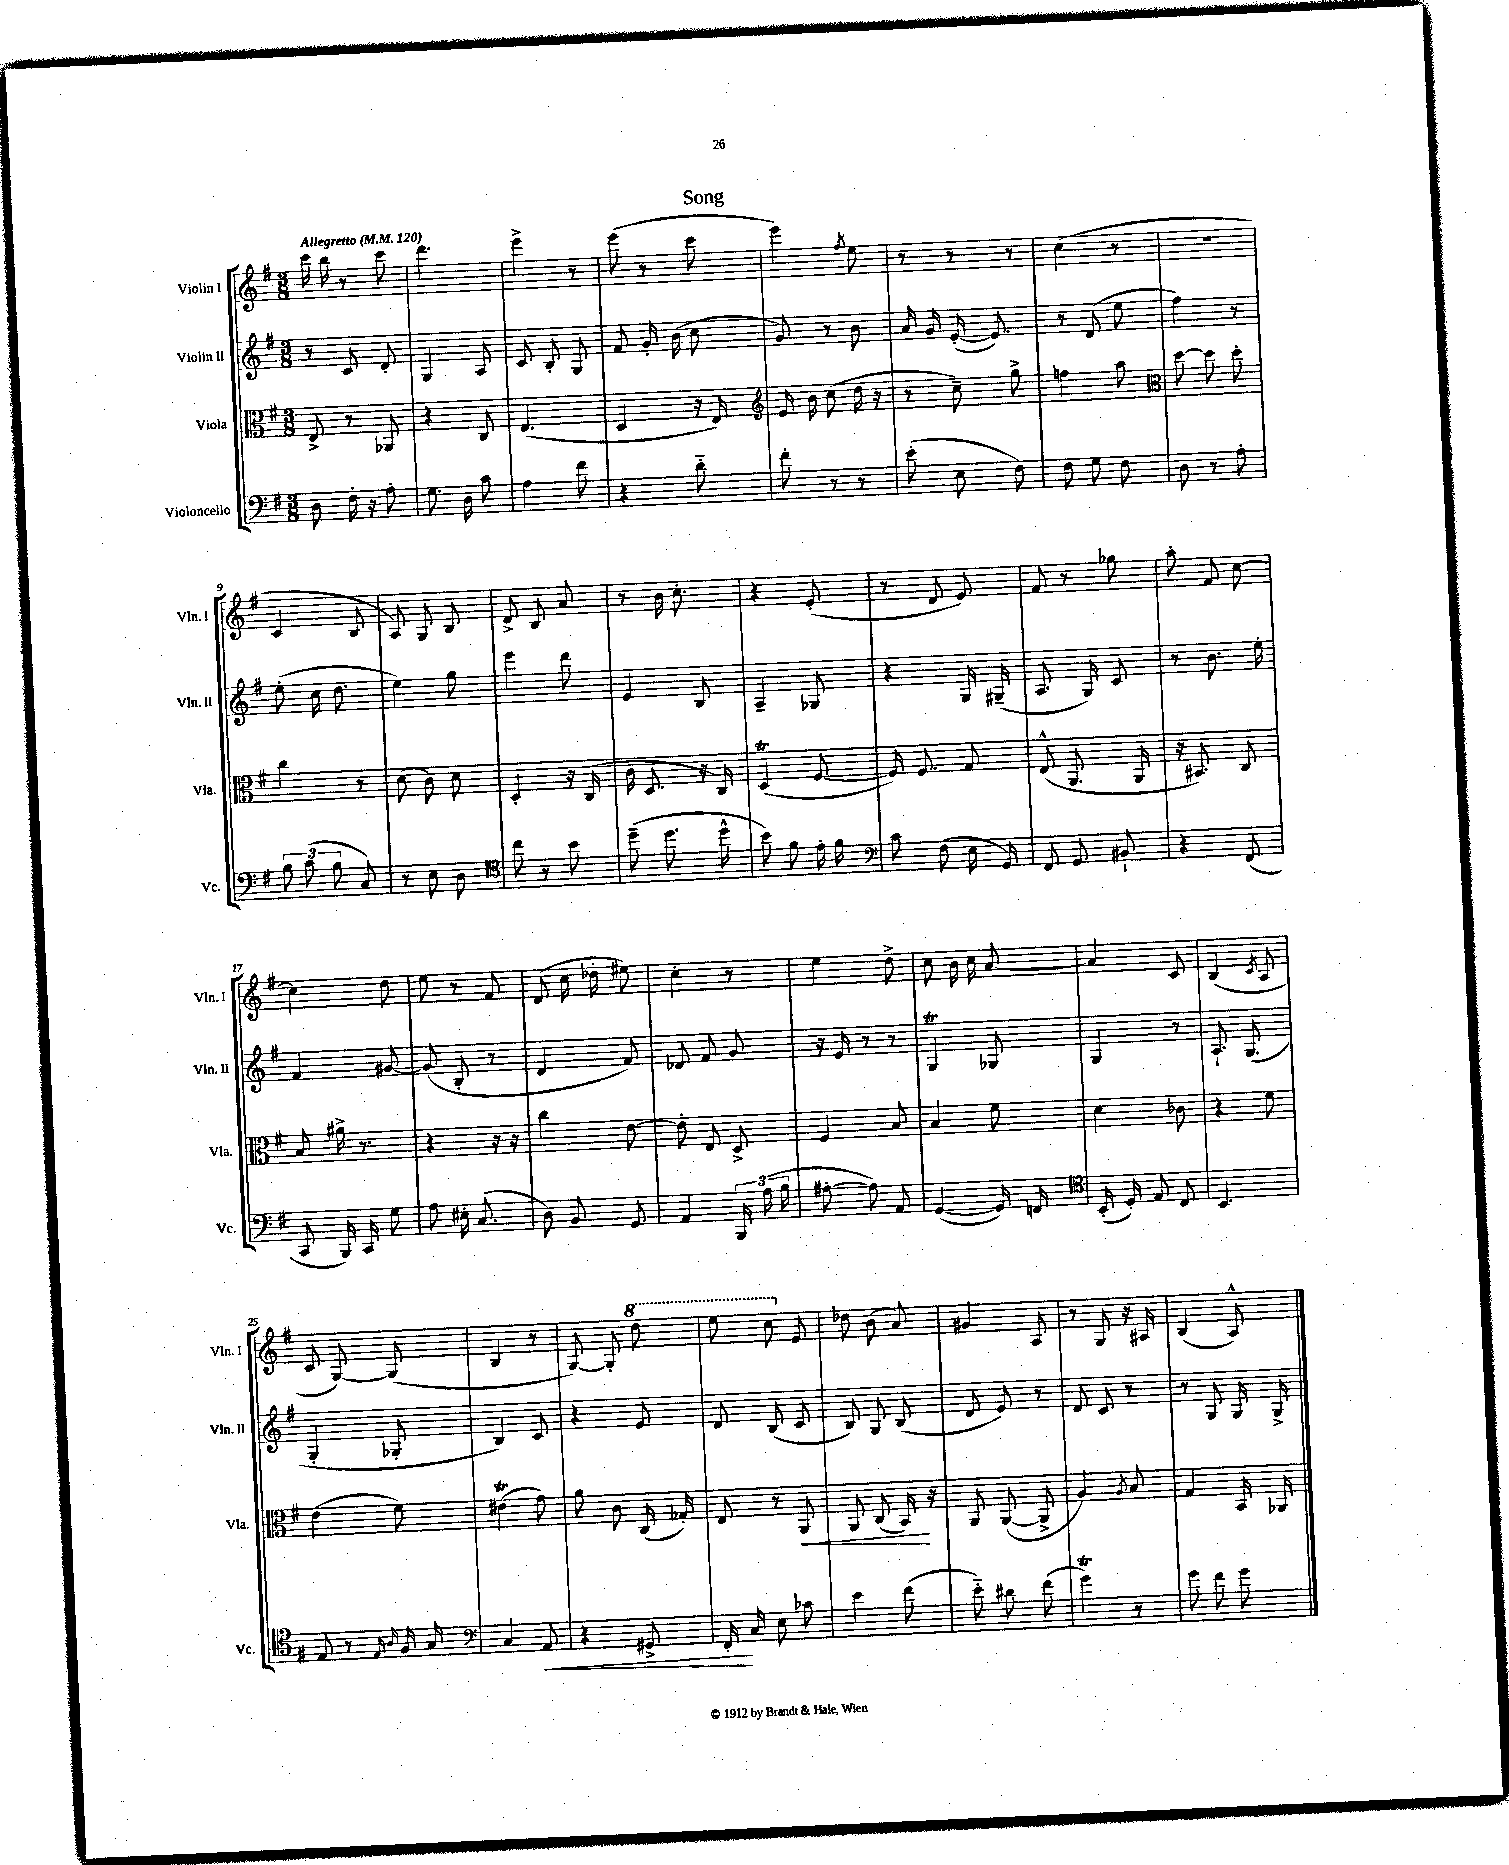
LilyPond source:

\header { title = "Song" }
<<
\new StaffGroup <<
\new Staff = "s0" \with { instrumentName = "Violin I" shortInstrumentName = "Vln. I" } {
    \clef treble \key g \major \numericTimeSignature \time 3/8 \tempo "Allegretto" 4 = 120
    \autoBeamOff c'''16 b''16 r8 c'''8 |
    d'''4. |
    e'''4-> r8 |
    e'''8( r8 c'''8 |
    e'''4) \acciaccatura { fis''8 } e''8 |
    r8 r8 r8 |
    c''4( r8 |
    R4. |
    c'4 b8 |
    a8) g8 b8 |
    d'8-> b8 a'8 |
    r8 b'16 c''8.-. |
    r4 e'8-.( |
    r8 d'8 e'8) |
    fis'8 r8 ges''8 |
    a''8-. fis'8 c''8~ |
    c''4 d''8 |
    e''8 r8 fis'8 |
    d'8( c''16 des''16-. eis''8) |
    c''4-. r8 |
    e''4 d''8-> |
    c''8 b'16 c''16 a'8~ |
    a'4 c'8 |
    b4( \acciaccatura { c'8 } a8 |
    c'8 g8~) g8( |
    b4 r8 |
    g8~) g8-. \ottava #1 d'''8 |
    e'''8 c'''8 \ottava #0 e'8 |
    des''8 b'8( a'8) |
    gis'4 a8 |
    r8 g8 r16 ais16 |
    b4( a8-^) \bar "|." |
}
\new Staff = "s1" \with { instrumentName = "Violin II" shortInstrumentName = "Vln. II" } {
    \clef treble \key g \major \numericTimeSignature \time 3/8
    \autoBeamOff r8 c'8 d'8-. |
    g4 a8 |
    c'8 b8-. g8 |
    fis'8 g'16-. b'16( c''8 |
    g'8) r8 b'8 |
    a'16 g'16 e'16~-.( e'8.) |
    r8 d'8( e''8 |
    fis''4) r8 |
    e''8-.( c''16 d''8. |
    e''4) g''8 |
    e'''4 d'''8 |
    e'4 b8 |
    a4-- ges8 |
    r4 g16 gis16--( |
    a8. g16) c'8 |
    r8 b'8. e''16-. |
    fis'4 gis'8~ |
    gis'8( b8-. r8 |
    d'4 fis'8) |
    des'8 fis'8 g'8 |
    r16 e'16 r8 r8 |
    g4\trill ges8 |
    g4 r8 |
    a8.-! g8.( |
    g4-. ges8-. |
    b4) c'8 |
    r4 e'8 |
    d'8 b8( c'8 |
    b8) g8 b8( |
    d'8 e'8) r8 |
    d'8 c'8 r8 |
    r8 g8 g16 g16-> \bar "|." |
}
\new Staff = "s2" \with { instrumentName = "Viola" shortInstrumentName = "Vla." } {
    \clef alto \key g \major \numericTimeSignature \time 3/8
    \autoBeamOff e8-> r8 aes,8 |
    r4 c8 |
    e4.( |
    d4 r16 e16) |
    \clef treble e'16 b'16 c''8( d''16 r16 |
    r8 c''8--) g''8-> |
    f''4 a''8 |
    \clef alto d''8~ d''8 d''8-. |
    c''4 r8 |
    d'8( c'8) d'8 |
    d4-. r16 c16( |
    c'16 d8. r16 c16) |
    d4\trill( fis8~ |
    fis16) fis8. g8 |
    e8-^( a,8. a,16 |
    r16 bis,8.) c8 |
    b8 ais'16-> r8. |
    r4 r16 r16 |
    c''4 e'8~ |
    e'8-. e8 d8-> |
    fis4 b8 |
    b4 fis'8 |
    d'4 ces'8 |
    r4 fis'8 |
    e'4( fis'8) |
    eis'4\trill( g'8) |
    a'8 c'8 c16( ges16-.) |
    e8 r8 a,8\< |
    a,8 c8( b,16\!) r16 |
    a,8 a,8~( a,8-> |
    a4) \acciaccatura { a8 } b8 |
    g4 b,16 aes,16 \bar "|." |
}
\new Staff = "s3" \with { instrumentName = "Violoncello" shortInstrumentName = "Vc." } {
    \clef bass \key g \major \numericTimeSignature \time 3/8
    \autoBeamOff d8 fis16-. r16 a8-. |
    g8. d16 c'8 |
    a4 fis'8 |
    r4 d'8-_ |
    fis'8-. r8 r8 |
    e'8-.( e8 fis8) |
    fis8 g8 fis8 |
    d8 r8 a8-. |
    \tuplet 3/2 { b8 c'8( b8 } c8) |
    r8 e8 d8 |
    \clef tenor c''8 r8 b'8 |
    d''8--( d''8. d''16-^ |
    b'8) fis'8 e'16-. fis'16 |
    \clef bass c'8 fis8( e16 g,16) |
    fis,8 g,8 bis,8-! |
    r4 fis,8( |
    c,8 b,,16) c,16 g8 |
    a8 eis16-. c8.( |
    d8) b,8 g,8 |
    a,4 \tuplet 3/2 { b,,16 a16( b16 } |
    ais8~-. ais8) a,8 |
    g,4~( g,16) f,16 |
    \clef tenor b,16-.( d16-.) e8 c8 |
    b,4. |
    e8 r8 \grace { e16 a16 } fis16 g16 |
    \clef bass c4 a,8\< |
    r4 gis,8-> |
    fis,16-.\! c16 e8 ces'8 |
    e'4 fis'8( |
    e'8-_) dis'8 fis'8( |
    g'4\trill) r8 |
    g'8 fis'8 g'8 \bar "|." |
}
>>
>>
